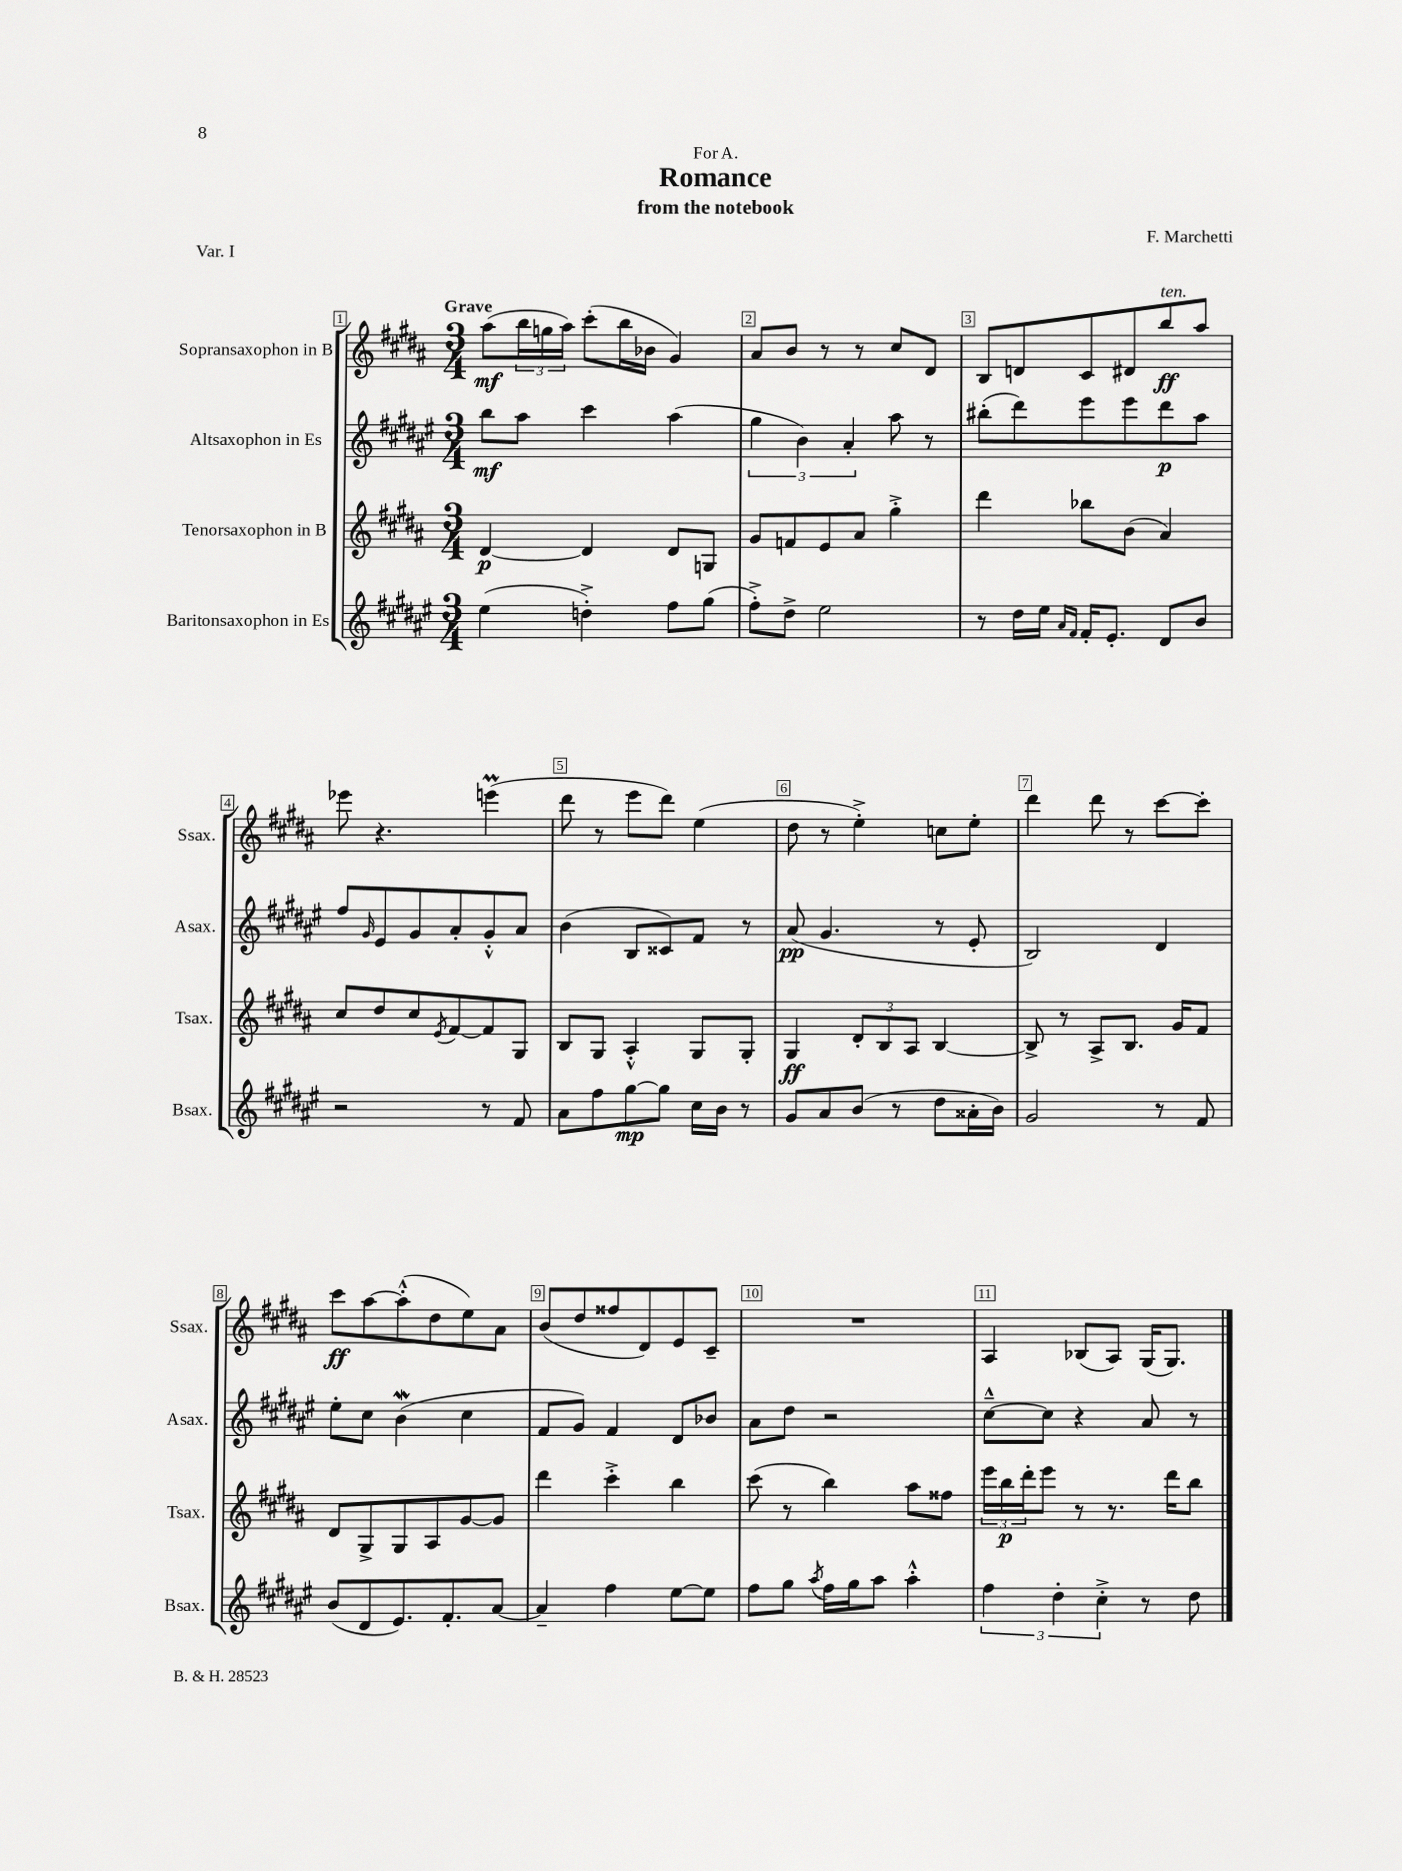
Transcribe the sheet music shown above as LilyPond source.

\header { title = "Romance" composer = "F. Marchetti" subtitle = "from the notebook" dedication = "For A." piece = "Var. I" }
<<
\new StaffGroup <<
\new Staff = "s0" \with { instrumentName = "Sopransaxophon in B" shortInstrumentName = "Ssax." } {
    \clef treble \key b \major \numericTimeSignature \time 3/4 \tempo "Grave"
    ais''8\mf( \tuplet 3/2 { b''16 g''16 ais''16) } cis'''8-.( b''16 bes'16 gis'4) |
    ais'8 b'8 r8 r8 cis''8 dis'8 |
    b8 d'8 cis'8 dis'8 b''8\ff^\markup { \italic "ten." } ais''8 |
    ees'''8 r4. e'''4\prall( |
    dis'''8 r8 e'''8 dis'''8) e''4( |
    dis''8 r8 e''4-.->) c''8 e''8-. |
    dis'''4 dis'''8 r8 cis'''8~ cis'''8-. |
    cis'''8\ff ais''8~ ais''8-.-^( dis''8 e''8) ais'8 |
    b'8( dis''8 fisis''8 dis'8) e'8 cis'8-- |
    R2. |
    ais4 bes8( ais8) gis16( gis8.) \bar "|." |
}
\new Staff = "s1" \with { instrumentName = "Altsaxophon in Es" shortInstrumentName = "Asax." } {
    \clef treble \key fis \major \numericTimeSignature \time 3/4
    b''8\mf ais''8 cis'''4 ais''4( |
    \tuplet 3/2 { gis''4 b'4) ais'4-. } ais''8 r8 |
    bis''8-.( dis'''8) eis'''8 eis'''8 dis'''8\p ais''8 |
    fis''8 \grace { gis'16 } eis'8 gis'8 ais'8-. gis'8-.-^ ais'8 |
    b'4( b8 cisis'8) fis'8 r8 |
    ais'8\pp( gis'4. r8 eis'8-. |
    b2) dis'4 |
    eis''8-. cis''8 b'4\mordent( cis''4 |
    fis'8 gis'8) fis'4 dis'8 bes'8 |
    ais'8 dis''8 r2 |
    cis''8~---^ cis''8 r4 ais'8 r8 \bar "|." |
}
\new Staff = "s2" \with { instrumentName = "Tenorsaxophon in B" shortInstrumentName = "Tsax." } {
    \clef treble \key b \major \numericTimeSignature \time 3/4
    dis'4~\p dis'4 dis'8 g8 |
    gis'8 f'8 e'8 ais'8 gis''4-.-> |
    dis'''4 bes''8 b'8( ais'4) |
    cis''8 dis''8 cis''8 \acciaccatura { e'8 } fis'8~ fis'8 gis8 |
    b8 gis8 ais4-.-^ gis8 gis8-. |
    gis4\ff \tuplet 3/2 { dis'8-. b8 ais8 } b4~ |
    b8-> r8 ais8-> b8. gis'16 fis'8 |
    dis'8 gis8-> gis8 ais8 gis'8~ gis'8 |
    dis'''4 cis'''4-.-> b''4 |
    cis'''8( r8 b''4) ais''8 fisis''8 |
    \tuplet 3/2 { e'''16 b''16\p dis'''16-. } e'''8 r8 r8. dis'''16 b''8 \bar "|." |
}
\new Staff = "s3" \with { instrumentName = "Baritonsaxophon in Es" shortInstrumentName = "Bsax." } {
    \clef treble \key fis \major \numericTimeSignature \time 3/4
    eis''4( d''4-.->) fis''8 gis''8( |
    fis''8-.->) dis''8-> eis''2 |
    r8 dis''16 eis''16 \grace { ais'16 fis'16 } fis'16-. eis'8.-. dis'8 b'8 |
    r2 r8 fis'8 |
    ais'8 fis''8 gis''8~\mp gis''8 cis''16 b'16 r8 |
    gis'8 ais'8 b'8( r8 dis''8 aisis'16-. b'16) |
    gis'2 r8 fis'8 |
    b'8( dis'8 eis'8.) fis'8.-. ais'8~ |
    ais'4-- fis''4 eis''8~ eis''8 |
    fis''8 gis''8 \acciaccatura { ais''8 } fis''16 gis''16 ais''8 ais''4-.-^ |
    \tuplet 3/2 { fis''4 dis''4-. cis''4-.-> } r8 dis''8 \bar "|." |
}
>>
>>
\layout { \context { \Score \override BarNumber.break-visibility = ##(#f #t #t) barNumberVisibility = #all-bar-numbers-visible \override BarNumber.stencil = #(make-stencil-boxer 0.1 0.3 ly:text-interface::print) } }
